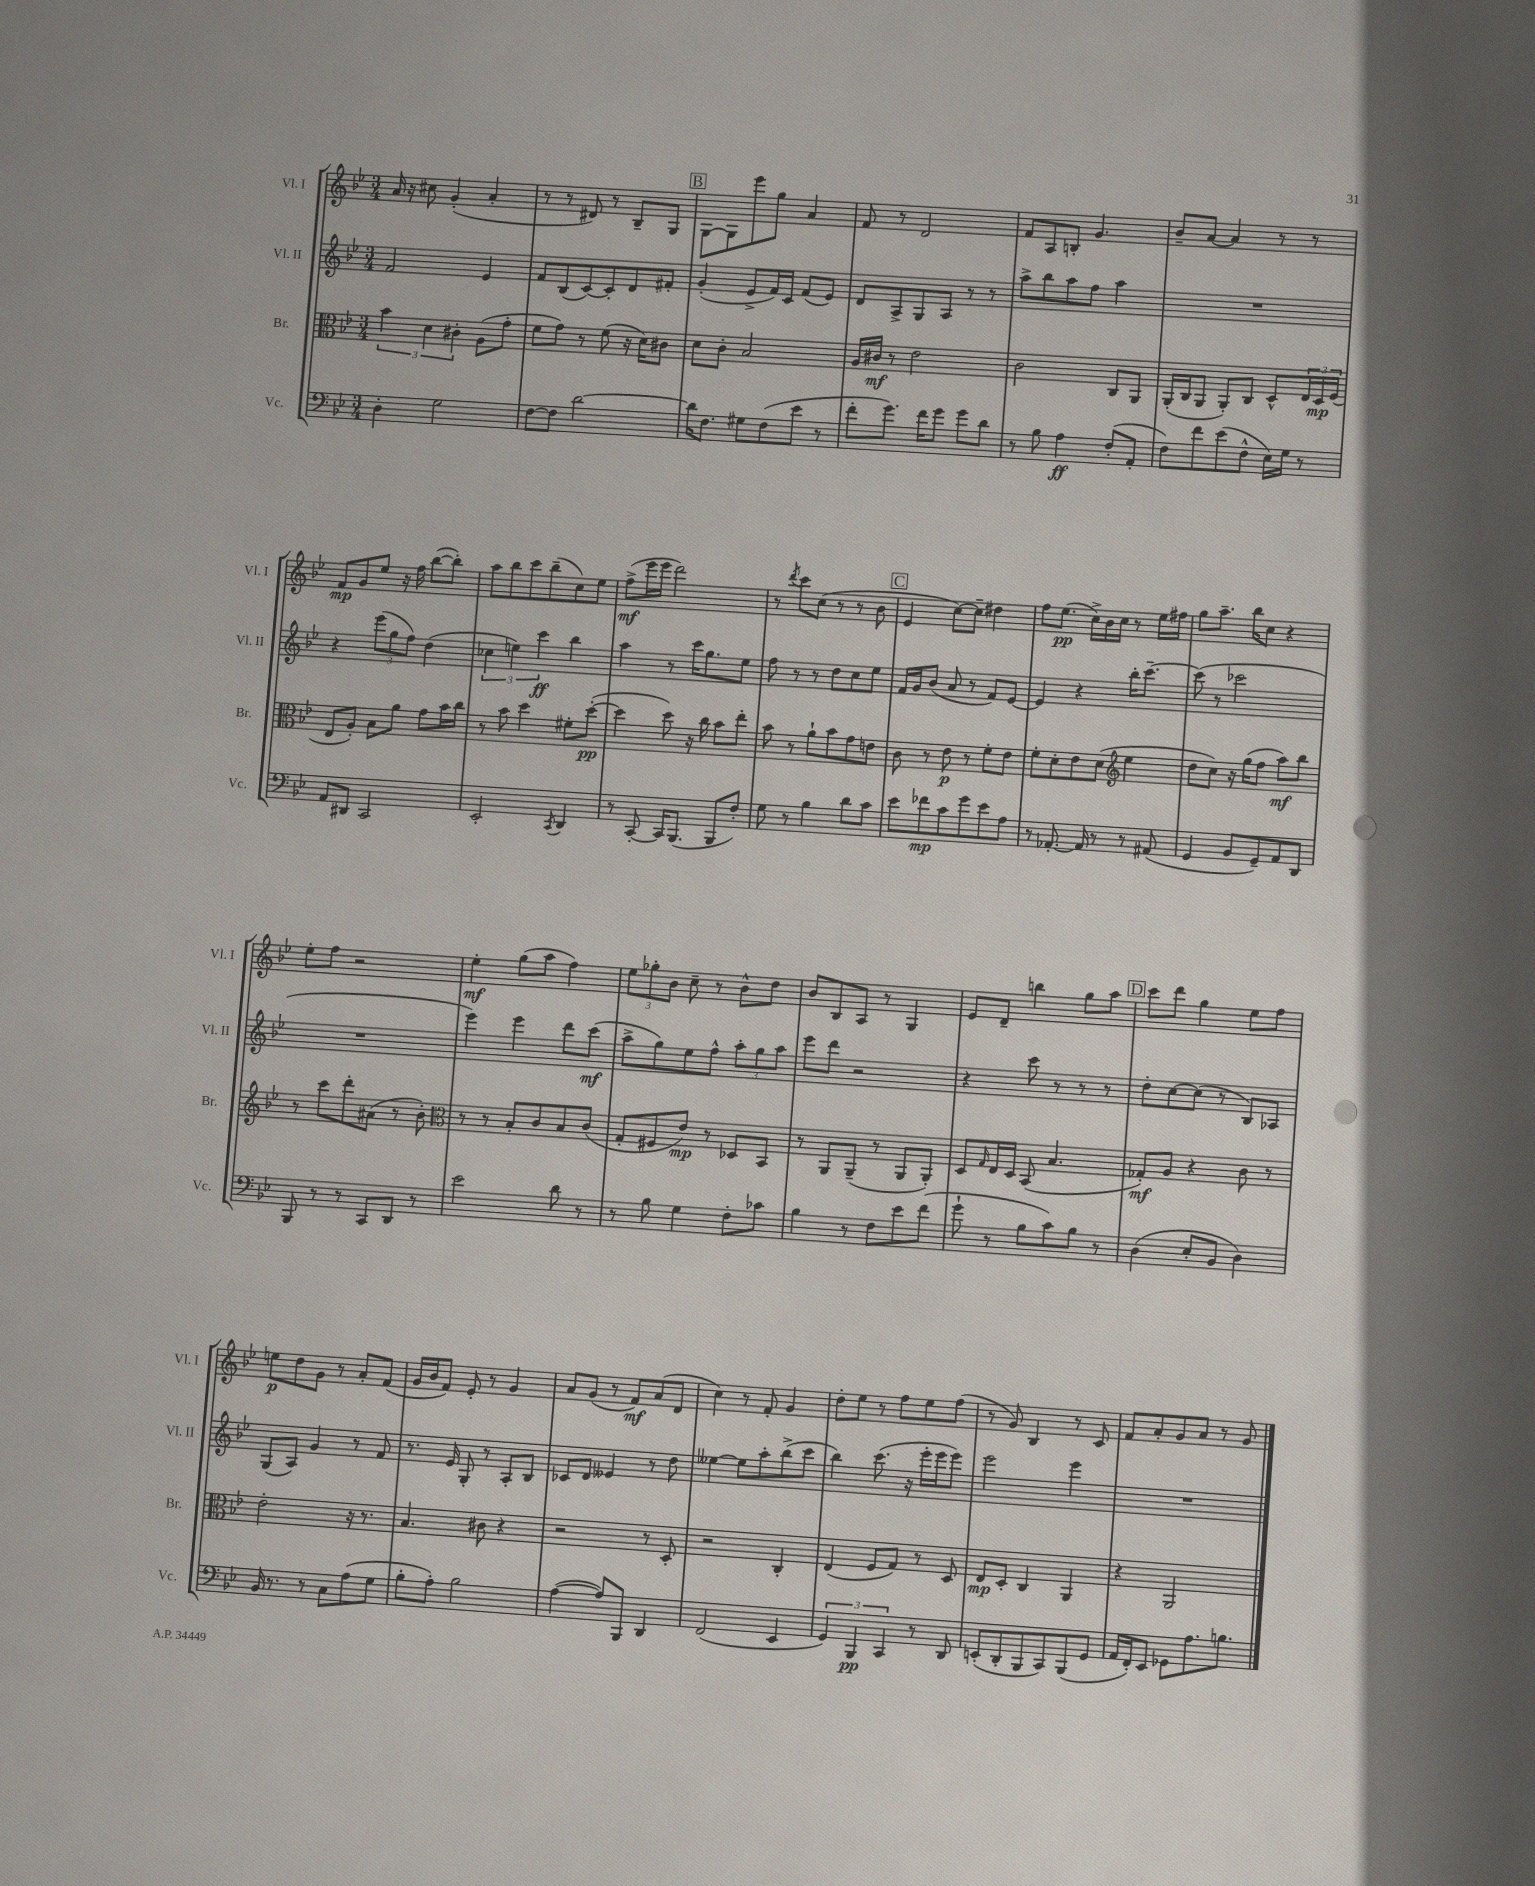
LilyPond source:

<<
\new StaffGroup <<
\new Staff = "s0" \with { instrumentName = "Vl. I" shortInstrumentName = "Vl. I" } {
    \clef treble \key bes \major \numericTimeSignature \time 3/4
    a'16 r16 cis''8 g'4-.( a'4-. |
    r8 r8 dis'8) r8 bes8-- g8 |
    \mark \markup { \box "B" } g8~ g8 ees'''8 g''8 a'4 |
    f'8 r8 d'2 |
    f'8 a8 b8-. g'4. |
    bes'8-- a'8~ a'4 r8 r8 |
    f'8\mp g'8 ees''8 r16 f''16 bes''8~( bes''8-.) |
    a''8 bes''8 c'''8 bes''8--( c''8) ees''8 |
    f''8->\mf( ees'''16 ees'''16 d'''2) |
    r8 \acciaccatura { d'''8 } c'''8 c''8( r8 r8 bes'8 |
    \mark \markup { \box "C" } ees'4 c''8~) c''8-- dis''4 |
    f''8 ees''8.\pp( c''16->) bes'16 c''16 r8 ees''16 fis''16 |
    g''8 a''8.-- bes''16 c''8 r4 |
    ees''8-. f''8 r2 |
    ees''4-.\mf g''8( a''8 f''4) |
    \tuplet 3/2 { ees''8 ges''8-. bes'8 } c''8-- r8 bes'8-^ d''8 |
    bes'8 bes8 a8 r8 g4 |
    ees'8 d'8-- b''4 g''8 a''8 |
    \mark \markup { \box "D" } c'''8 d'''8 g''4 ees''8 f''8 |
    e''8\p d''8 g'8 r8 a'8-. f'8( |
    g'16 bes'16 f'8) ees'8-. r8 g'4 |
    a'8 g'8( r8 f'8\mf) a'8( d'8 |
    c''4) r8 f'8-. g'4 |
    d''8-. ees''8 r8 f''8 ees''8 f''8( |
    r8 g'8) bes4 r8 c'8 |
    f'8 a'8-. g'8 a'8 r8 g'8 \bar "|." |
}
\new Staff = "s1" \with { instrumentName = "Vl. II" shortInstrumentName = "Vl. II" } {
    \clef treble \key bes \major \numericTimeSignature \time 3/4
    f'2 ees'4 |
    f'8 bes8( c'8~) c'8-. d'8 fis'8-. |
    \mark \markup { \box "B" } g'4-.( ees'8-> f'16) c'16 f'8( ees'8) |
    d'8 a8-> g8 a8 r8 r8 |
    a''8-> bes''8 a''8 f''8 a''4 |
    R2. |
    r4 \tuplet 3/2 { ees'''8( g''8 f''8) } d''4( |
    \tuplet 3/2 { ces''4 e''4) c'''4\ff } bes''4 |
    a''4 r8 c'''16 g''8. ees''8 |
    f''8 r8 r8 d''8 c''8 ees''8 |
    \mark \markup { \box "C" } f'16 g'16 bes'8( a'8 r8 f'8) ees'8~ |
    ees'4 r4 bes''16-. c'''8.~-- |
    c'''8( r8 ces'''2 |
    R2. |
    ees'''4) ees'''4 d'''8 c'''8\mf( |
    a''8-> g''8) ees''8 f''8-^ \tuplet 3/2 { a''8-. g''8 a''8 } |
    ees'''8 d'''8 r2 |
    r4 c'''8 r8 r8 r8 |
    \mark \markup { \box "D" } d''8-. c''8~ c''8( r8 bes8) aes8 |
    g8( a8) g'4 r8 f'8 |
    r8. ees'16 g8-. r8 a8-. bes8 |
    ces'8 d'8 eeses'4 r8 d''8 |
    eeses''4~ eeses''8 a''8-. bes''8->( c'''8 |
    bes''4) c'''8.( r16 ees'''16-. ees'''16 ees'''8) |
    ees'''2 ees'''4 |
    R2. \bar "|." |
}
\new Staff = "s2" \with { instrumentName = "Br." shortInstrumentName = "Br." } {
    \clef alto \key bes \major \numericTimeSignature \time 3/4
    \tuplet 3/2 { bes'4 d'4 cis'4-. } a8( g'8-. |
    f'8 g'8) r8 f'8( r16 d'16) cis'8 |
    \mark \markup { \box "B" } d'8 c'8-. bes2 |
    a16 cis'16\mf r8 ees'2 |
    c'2 c8 a,8 |
    a,16-.( c16 a,8 a,8-.) c8 d8-^ \tuplet 3/2 { ees16 d16\mp f16( } |
    ees8 a8-.) bes8 a'8 g'8 bes'16 c''16 |
    r8 bes'8 d''4 fis'8-. d''8~-.\pp( |
    d''4 d''8) r16 c''16 bes'8 ees''8-. |
    bes'8 r8 a'8-! bes'8 g'8 e'8 |
    \mark \markup { \box "C" } c'8 r8 ees'8\p r8 f'8-. ees'8 |
    f'8-. d'8-. ees'8 d'8( \clef treble ees''4 |
    d''8 c''8) r16 g''16( f''8 a''8\mf) bes''8 |
    r8 c'''8 d'''8-. ais'8( r8 bes'8-.) |
    \clef alto r8 r8 bes8-. c'8 bes8 c'8( |
    g8-. fis8 ees'8\mp) r8 des8 bes,8 |
    r8 a,8 a,8--( r8 a,8 a,8-.) |
    d8 \grace { g16 } ees16 d16 bes,8( bes4. |
    \mark \markup { \box "D" } ges8-.\mf) a8 r4 c'8 r8 |
    ees'2-. r16 r8. |
    bes4. cis'8 r4 |
    r2 r8 d8-. |
    r2 c4-. |
    ees4( f8 g8) r8 d8 |
    ees8\mp d8-. c4 a,4 |
    r4 a,2 \bar "|." |
}
\new Staff = "s3" \with { instrumentName = "Vc." shortInstrumentName = "Vc." } {
    \clef bass \key bes \major \numericTimeSignature \time 3/4
    d4-. g2 |
    f8~ f8 d'2~ |
    \mark \markup { \box "B" } d'16 f8. gis8 f8( ees'8 r8 |
    f'8-. g'8.) f'16 g'8 g'8 d'8 |
    r8 bes8 a4\ff f8-.( a,8-. |
    f8) f'8 ees'8( f8-^ ees16) g16 r8 |
    a,8 dis,8 c,2 |
    ees,2-. \acciaccatura { c,8 } d,4 |
    r8 c,8~-. c,16 bes,,8.( bes,,8 f8-.) |
    g8 r8 bes4 d'8 c'8 |
    \mark \markup { \box "C" } ees'8 fes'8\mp c'8 g'8 ees'8 a8 |
    r8 aes,8.~-. aes,16 r8 r8 ais,8( |
    g,4 bes,8 g,8--) a,8 d,8 |
    bes,,8 r8 r8 c,8 d,8 r8 |
    ees'2 d'8 r8 |
    r8 bes8 g4 f8-. ces'8 |
    bes4 r8 f8 ees'8 f'8( |
    g'8-! r8 bes8 c'8) bes8 r8 |
    \mark \markup { \box "D" } d4( ees8-. bes,8 d4) |
    bes,16 r8. r8 c8 a8( g8 |
    bes8-. a8-.) bes2 |
    a4~( a8) bes,,8 d,4 |
    f,2( ees,4 |
    \tuplet 3/2 { g,4) bes,,4\pp c,4 } r8 d,8 |
    e,8-.( d,8-. bes,,8 c,8) bes,,8( g,8 |
    a,16 f,16-.) ees,8 ges,8 a8. b8. \bar "|." |
}
>>
>>
\layout { \context { \Score \remove "Bar_number_engraver" } }
